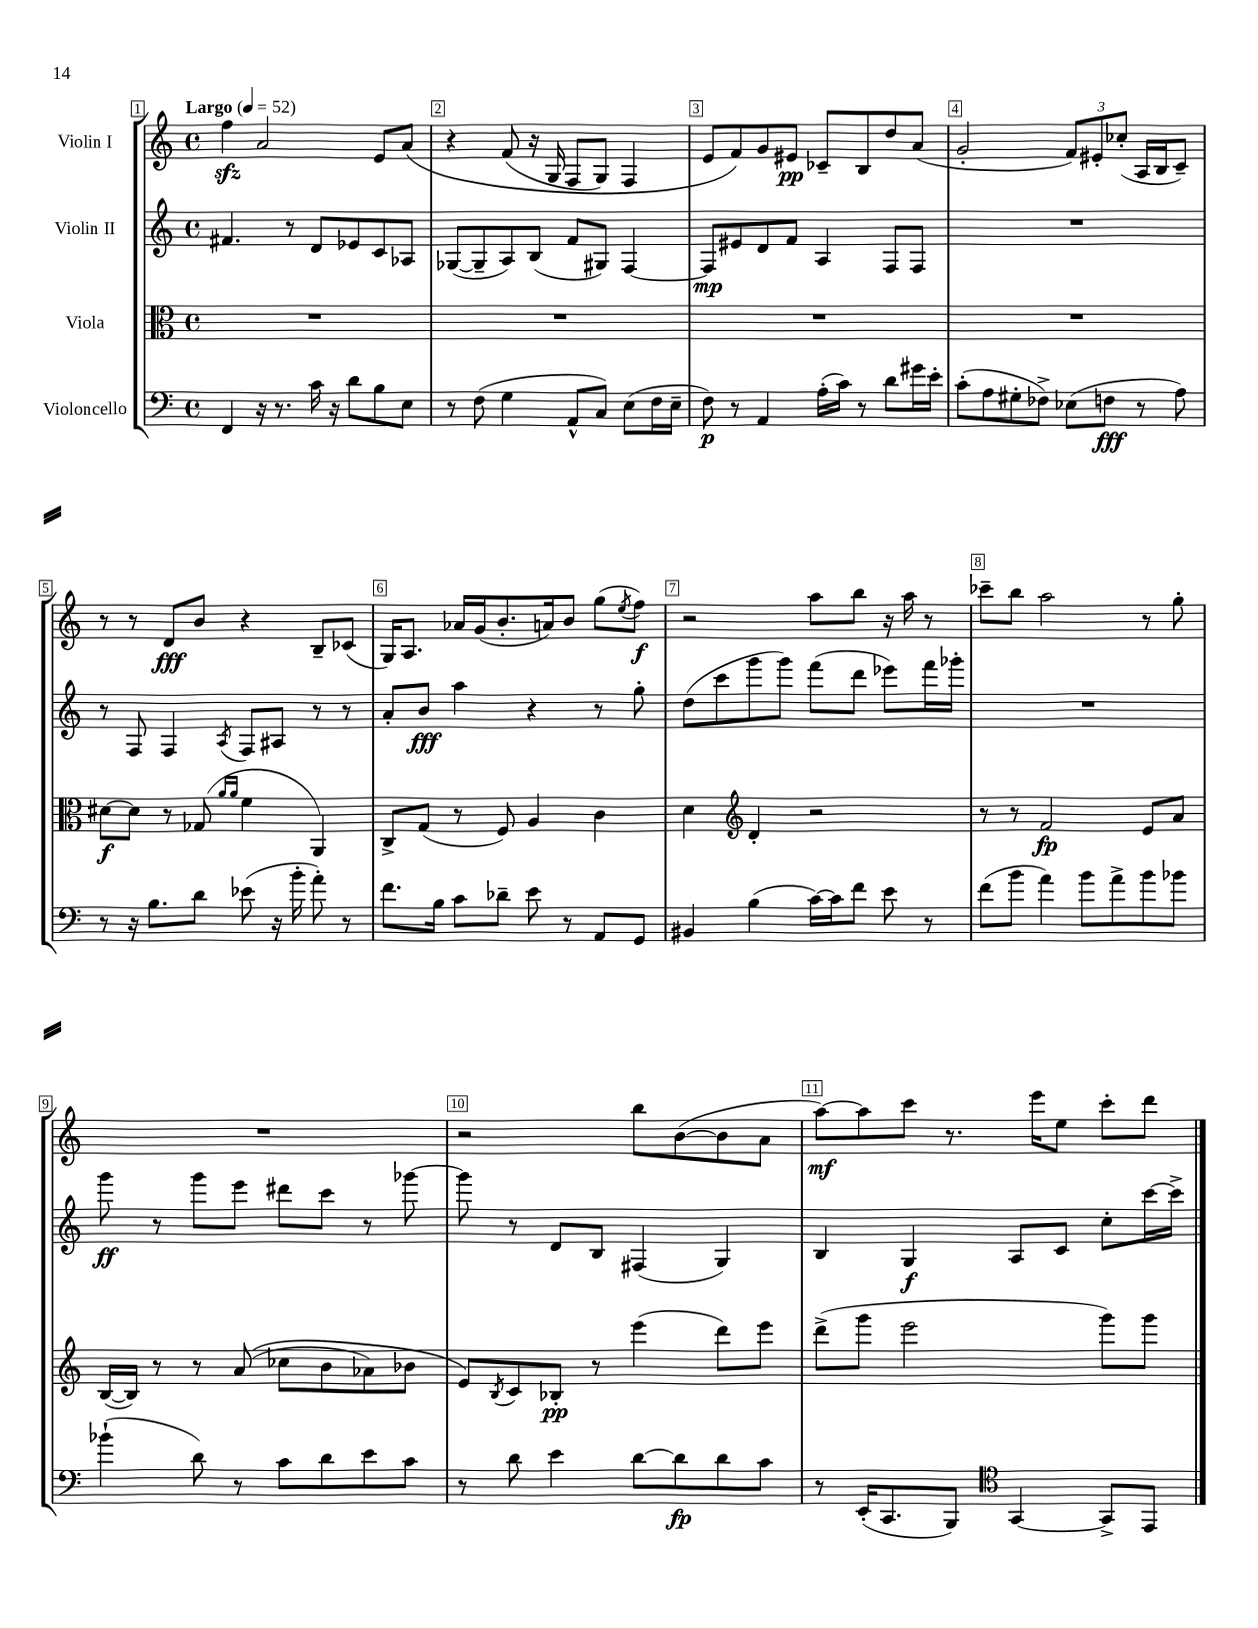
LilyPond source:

<<
\new StaffGroup <<
\new Staff = "s0" \with { instrumentName = "Violin I" } {
    \clef treble \key c \major \defaultTimeSignature \time 4/4 \tempo "Largo" 4 = 52
    f''4\sfz a'2 e'8 a'8\( |
    r4 f'8( r16 g16 f8 g8) f4 |
    e'8 f'8\) g'8 eis'8\pp ces'8-- b8 d''8 a'8( |
    g'2-. \tuplet 3/2 { f'8) eis'8-. ces''8-.( } a16 b16 c'8--) |
    r8 r8 d'8\fff b'8 r4 b8-- ces'8( |
    g16) a8. aes'16 g'16( b'8.-. a'16) b'8 g''8( \acciaccatura { e''8 } f''8\f) |
    r2 a''8 b''8 r16 a''16 r8 |
    ces'''8-- b''8 a''2 r8 g''8-. |
    R1 |
    r2 b''8 b'8~( b'8 a'8 |
    a''8~\mf) a''8 c'''8 r8. e'''16 e''8 c'''8-. d'''8 \bar "|." |
}
\new Staff = "s1" \with { instrumentName = "Violin II" } {
    \clef treble \key c \major \defaultTimeSignature \time 4/4
    fis'4. r8 d'8 ees'8 c'8 aes8 |
    ges8~( ges8-- a8) b8( f'8 gis8) f4~ |
    f8\mp eis'8 d'8 f'8 a4 f8 f8 |
    R1 |
    r8 f8 f4 \acciaccatura { a8 } f8 ais8 r8 r8 |
    a'8-. b'8\fff a''4 r4 r8 g''8-. |
    d''8( c'''8 g'''8 g'''8) f'''8( d'''8 ees'''8) f'''16 ges'''16-. |
    R1 |
    g'''8\ff r8 g'''8 e'''8 dis'''8 c'''8 r8 ges'''8~ |
    ges'''8 r8 d'8 b8 fis4( g4) |
    b4 g4\f a8 c'8 c''8-. c'''16~ c'''16-> \bar "|." |
}
\new Staff = "s2" \with { instrumentName = "Viola" } {
    \clef alto \key c \major \defaultTimeSignature \time 4/4
    R1 |
    R1 |
    R1 |
    R1 |
    dis'8~\f dis'8 r8 ges8( \grace { a'16 a'16 } f'4 a,4) |
    c8-> g8( r8 f8) a4 c'4 |
    d'4 \clef treble d'4-. r2 |
    r8 r8 f'2\fp e'8 a'8 |
    b16~( b16) r8 r8 a'8(\( ces''8 b'8 aes'8) bes'8 |
    e'8\) \acciaccatura { b8 } c'8 bes8-.\pp r8 e'''4( d'''8) e'''8 |
    d'''8->( g'''8 e'''2 g'''8) g'''8 \bar "|." |
}
\new Staff = "s3" \with { instrumentName = "Violoncello" } {
    \clef bass \key c \major \defaultTimeSignature \time 4/4
    f,4 r16 r8. c'16 r16 d'8 b8 e8 |
    r8 f8( g4 a,8-^ c8) e8( f16 e16-- |
    f8\p) r8 a,4 a16-.( c'16) r8 d'8 gis'16 e'16-. |
    c'8-.( a8 gis8-. fes8->) ees8( f8\fff r8 a8) |
    r8 r16 b8. d'8 ees'8( r16 b'16-. a'8-.) r8 |
    f'8. b16 c'8 des'8-- e'8 r8 a,8 g,8 |
    bis,4 b4( c'16~) c'16 f'8 e'8 r8 |
    f'8( b'8 a'4) b'8 a'8-> b'8 bes'8 |
    bes'4-!( d'8) r8 c'8 d'8 e'8 c'8 |
    r8 d'8 e'4 d'8~ d'8\fp d'8 c'8 |
    r8 e,16-.( c,8. b,,8) \clef tenor g,4~ g,8-> e,8 \bar "|." |
}
>>
>>
\layout { \context { \Score \override BarNumber.break-visibility = ##(#f #t #t) barNumberVisibility = #all-bar-numbers-visible \override BarNumber.stencil = #(make-stencil-boxer 0.1 0.3 ly:text-interface::print) } }
